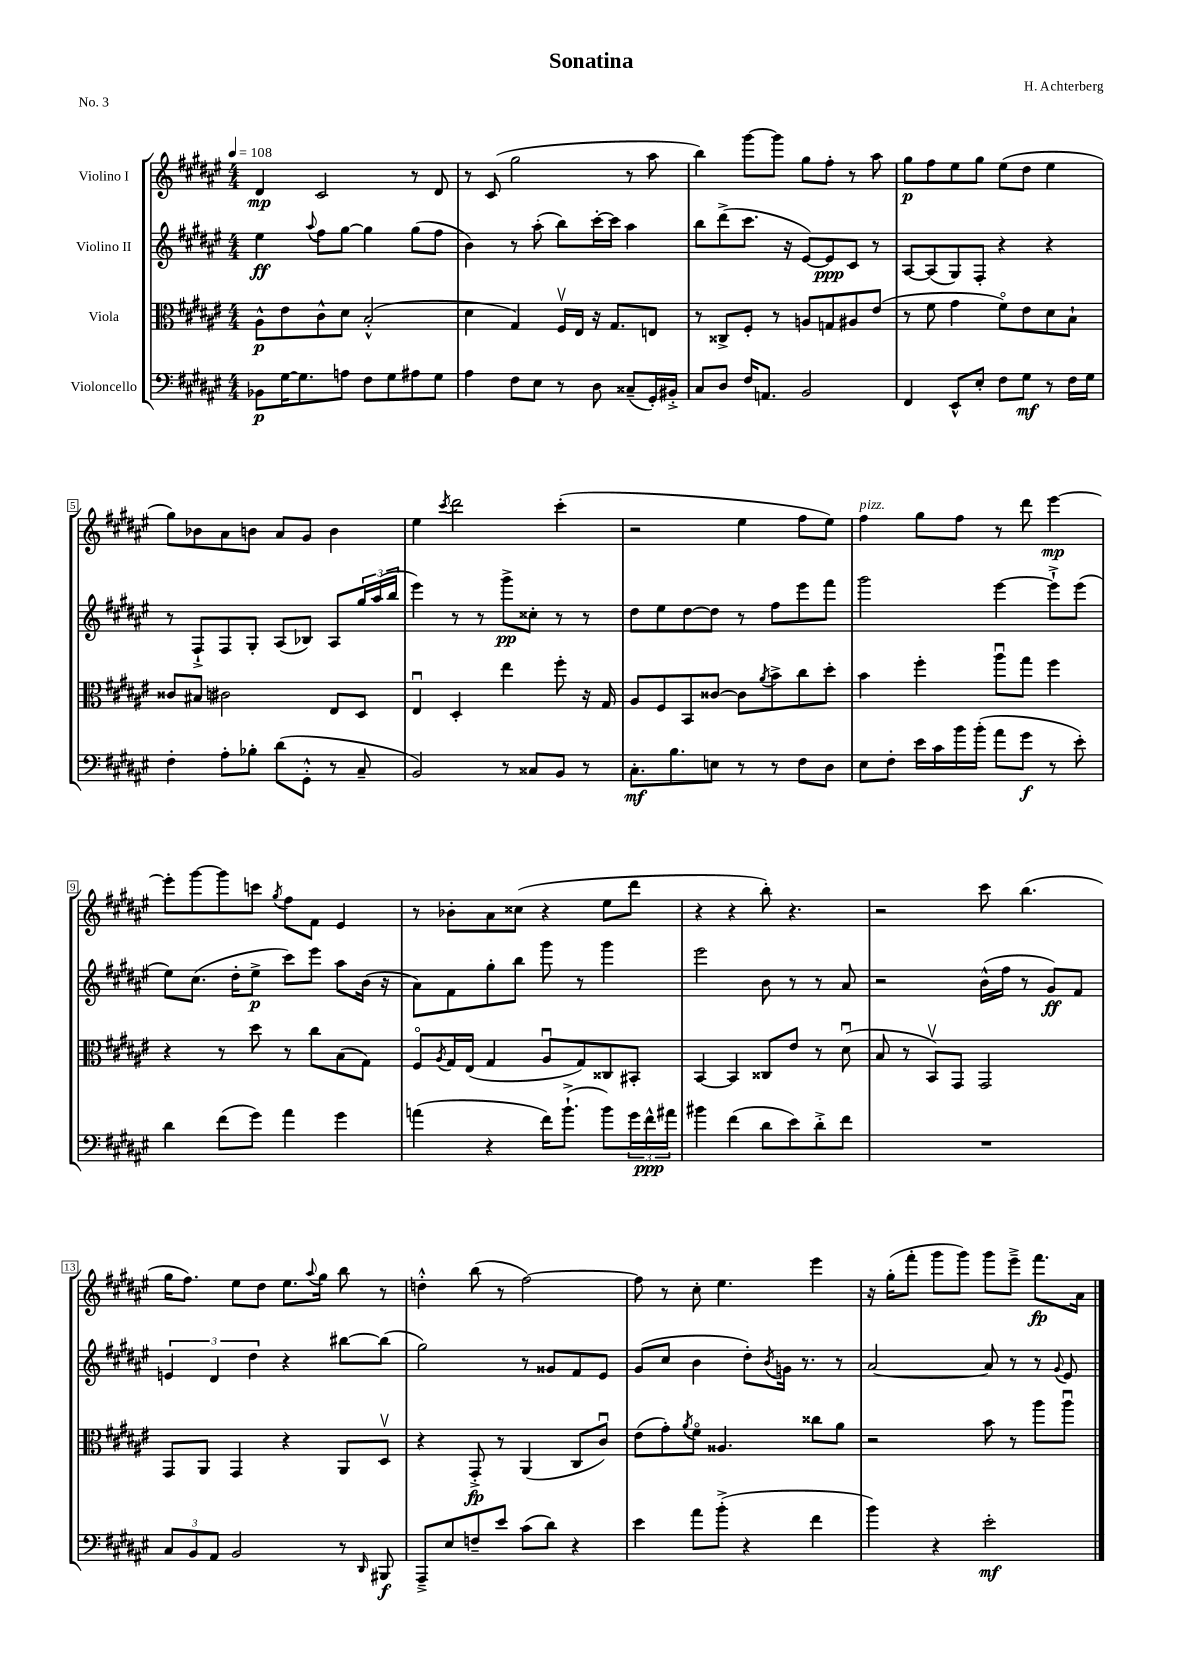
\header { title = "Sonatina" composer = "H. Achterberg" piece = "No. 3" }
<<
\new StaffGroup <<
\new Staff = "s0" \with { instrumentName = "Violino I" } {
    \clef treble \key fis \major \numericTimeSignature \time 4/4 \tempo 4 = 108
    dis'4\mp cis'2 r8 dis'8 |
    r8 cis'8( gis''2 r8 ais''8 |
    b''4) gis'''8~ gis'''8 gis''8 fis''8-. r8 ais''8 |
    gis''8\p fis''8 eis''8 gis''8 eis''8( dis''8 eis''4 |
    gis''8) bes'8 ais'8 b'8 ais'8 gis'8 b'4 |
    eis''4 \acciaccatura { cis'''8 } dis'''2 cis'''4-.( |
    r2 eis''4 fis''8 eis''8) |
    fis''4^\markup { \italic "pizz." } gis''8 fis''8 r8 dis'''8 eis'''4~\mp |
    eis'''8-. gis'''8~ gis'''8 c'''8 \acciaccatura { gis''8 } fis''8 fis'8 eis'4 |
    r8 bes'8-. ais'8 cisis''8( r4 eis''8 dis'''8 |
    r4 r4 b''8-.) r4. |
    r2 cis'''8 b''4.( |
    gis''16 fis''8.) eis''8 dis''8 eis''8. \appoggiatura { ais''8 } gis''16 b''8 r8 |
    d''4-.-^ b''8( r8 fis''2~) |
    fis''8 r8 cis''8-. eis''4. eis'''4 |
    r16 gis''16-.( fis'''8-. gis'''8 gis'''8) gis'''8 eis'''8---> fis'''8.\fp ais'16 \bar "|." |
}
\new Staff = "s1" \with { instrumentName = "Violino II" } {
    \clef treble \key fis \major \numericTimeSignature \time 4/4
    eis''4\ff \appoggiatura { ais''8 } fis''8 gis''8~ gis''4 gis''8( fis''8 |
    b'4) r8 ais''8-.( b''8) cis'''16~-. cis'''16 ais''4 |
    b''8 dis'''8->( cis'''8. r16 eis'8~) eis'8\ppp cis'8 r8 |
    ais8~ ais8( gis8) fis8-. r4 r4 |
    r8 fis8-!-> fis8 gis8-. ais8( bes8) ais8 \tuplet 3/2 { gis''16 ais''16( b''16 } |
    eis'''4) r8 r8 gis'''8->\pp cisis''8-. r8 r8 |
    dis''8 eis''8 dis''8~ dis''8 r8 fis''8 eis'''8 fis'''8 |
    gis'''2 eis'''4~ eis'''8-!-> eis'''8( |
    eis''8) cis''8.( dis''16-. eis''8->\p cis'''8) eis'''8 ais''8 b'16( r16 |
    ais'8) fis'8 gis''8-. b''8 gis'''8 r8 gis'''4 |
    eis'''2 b'8 r8 r8 ais'8 |
    r2 b'16-^( fis''16 r8 gis'8\ff) fis'8 |
    \tuplet 3/2 { e'4 dis'4 dis''4 } r4 bis''8~ bis''8( |
    gis''2) r8 gisis'8 fis'8 eis'8 |
    gis'8( cis''8 b'4 dis''8-.) \acciaccatura { b'8 } g'16 r8. r8 |
    ais'2~ ais'8 r8 r8 \appoggiatura { gis'8 } eis'8 \bar "|." |
}
\new Staff = "s2" \with { instrumentName = "Viola" } {
    \clef alto \key fis \major \numericTimeSignature \time 4/4
    ais8-^\p eis'8 cis'8-^ dis'8 b2-.-^( |
    dis'4 gis4) fis16\upbow eis16 r16 gis8. e8 |
    r8 cisis8-> fis8-. r8 a8 g8 ais8 eis'8( |
    r8 fis'8 gis'4 fis'8\flageolet) eis'8 dis'8 b8-! |
    cisis'8 bis8 cis'2 eis8 dis8 |
    eis4\downbow dis4-. eis''4 fis''8-. r16 gis16 |
    ais8 fis8 b,8 cisis'8~ cisis'8 \acciaccatura { ais'8 } b'8-> cis''8 dis''8-. |
    b'4 fis''4-. ais''8\downbow gis''8 fis''4 |
    r4 r8 dis''8 r8 cis''8 b8( gis8) |
    fis8\flageolet \acciaccatura { ais8 } gis16 eis16( gis4 ais8\downbow gis8) cisis8 bis,8-. |
    b,4~ b,4 cisis8 eis'8 r8 dis'8\downbow( |
    b8 r8 b,8\upbow) gis,8 gis,2 |
    gis,8 ais,8 gis,4 r4 ais,8 dis8\upbow |
    r4 gis,8-.->\fp r8 ais,4( cis8 cis'8\downbow) |
    eis'8( gis'8-.) \acciaccatura { ais'8 } fis'8\flageolet aisis4. cisis''8 ais'8 |
    r2 b'8 r8 ais''8 ais''8\downbow \bar "|." |
}
\new Staff = "s3" \with { instrumentName = "Violoncello" } {
    \clef bass \key fis \major \numericTimeSignature \time 4/4
    bes,8\p gis16~ gis8. a8 fis8 gis8 ais8 gis8 |
    ais4 fis8 eis8 r8 dis8 cisis8--( gis,16-.) bis,16-.-> |
    cis8 dis8 fis16 a,8. b,2 |
    fis,4 eis,8-^ eis8-. fis8 gis8\mf r8 fis16 gis16 |
    fis4-. ais8-. bes8-. dis'8( gis,8-.-^ r8 cis8-- |
    b,2) r8 cisis8 b,8 r8 |
    cis8.-.\mf b8. e8 r8 r8 fis8 dis8 |
    eis8 fis8-. eis'16 cis'16 b'16 b'16-.( ais'8 gis'8\f r8 eis'8-.) |
    dis'4 fis'8( gis'8) ais'4 gis'4 |
    a'4( r4 fis'16) b'8.-!->( b'8) \tuplet 3/2 { gis'16 fis'16-^\ppp ais'16 } |
    bis'4 fis'4( dis'8 eis'8) dis'8-.-> fis'8 |
    R1 |
    \tuplet 3/2 { cis8 b,8 ais,8 } b,2 r8 \grace { dis,16 } bis,,8\f |
    ais,,8---> eis8 f8-- eis'8 cis'8( dis'8) r4 |
    eis'4 ais'8 b'8-.->( r4 fis'4 |
    b'4) r4 eis'2-.\mf \bar "|." |
}
>>
>>
\layout { \context { \Score \override BarNumber.stencil = #(make-stencil-boxer 0.1 0.3 ly:text-interface::print) } }
